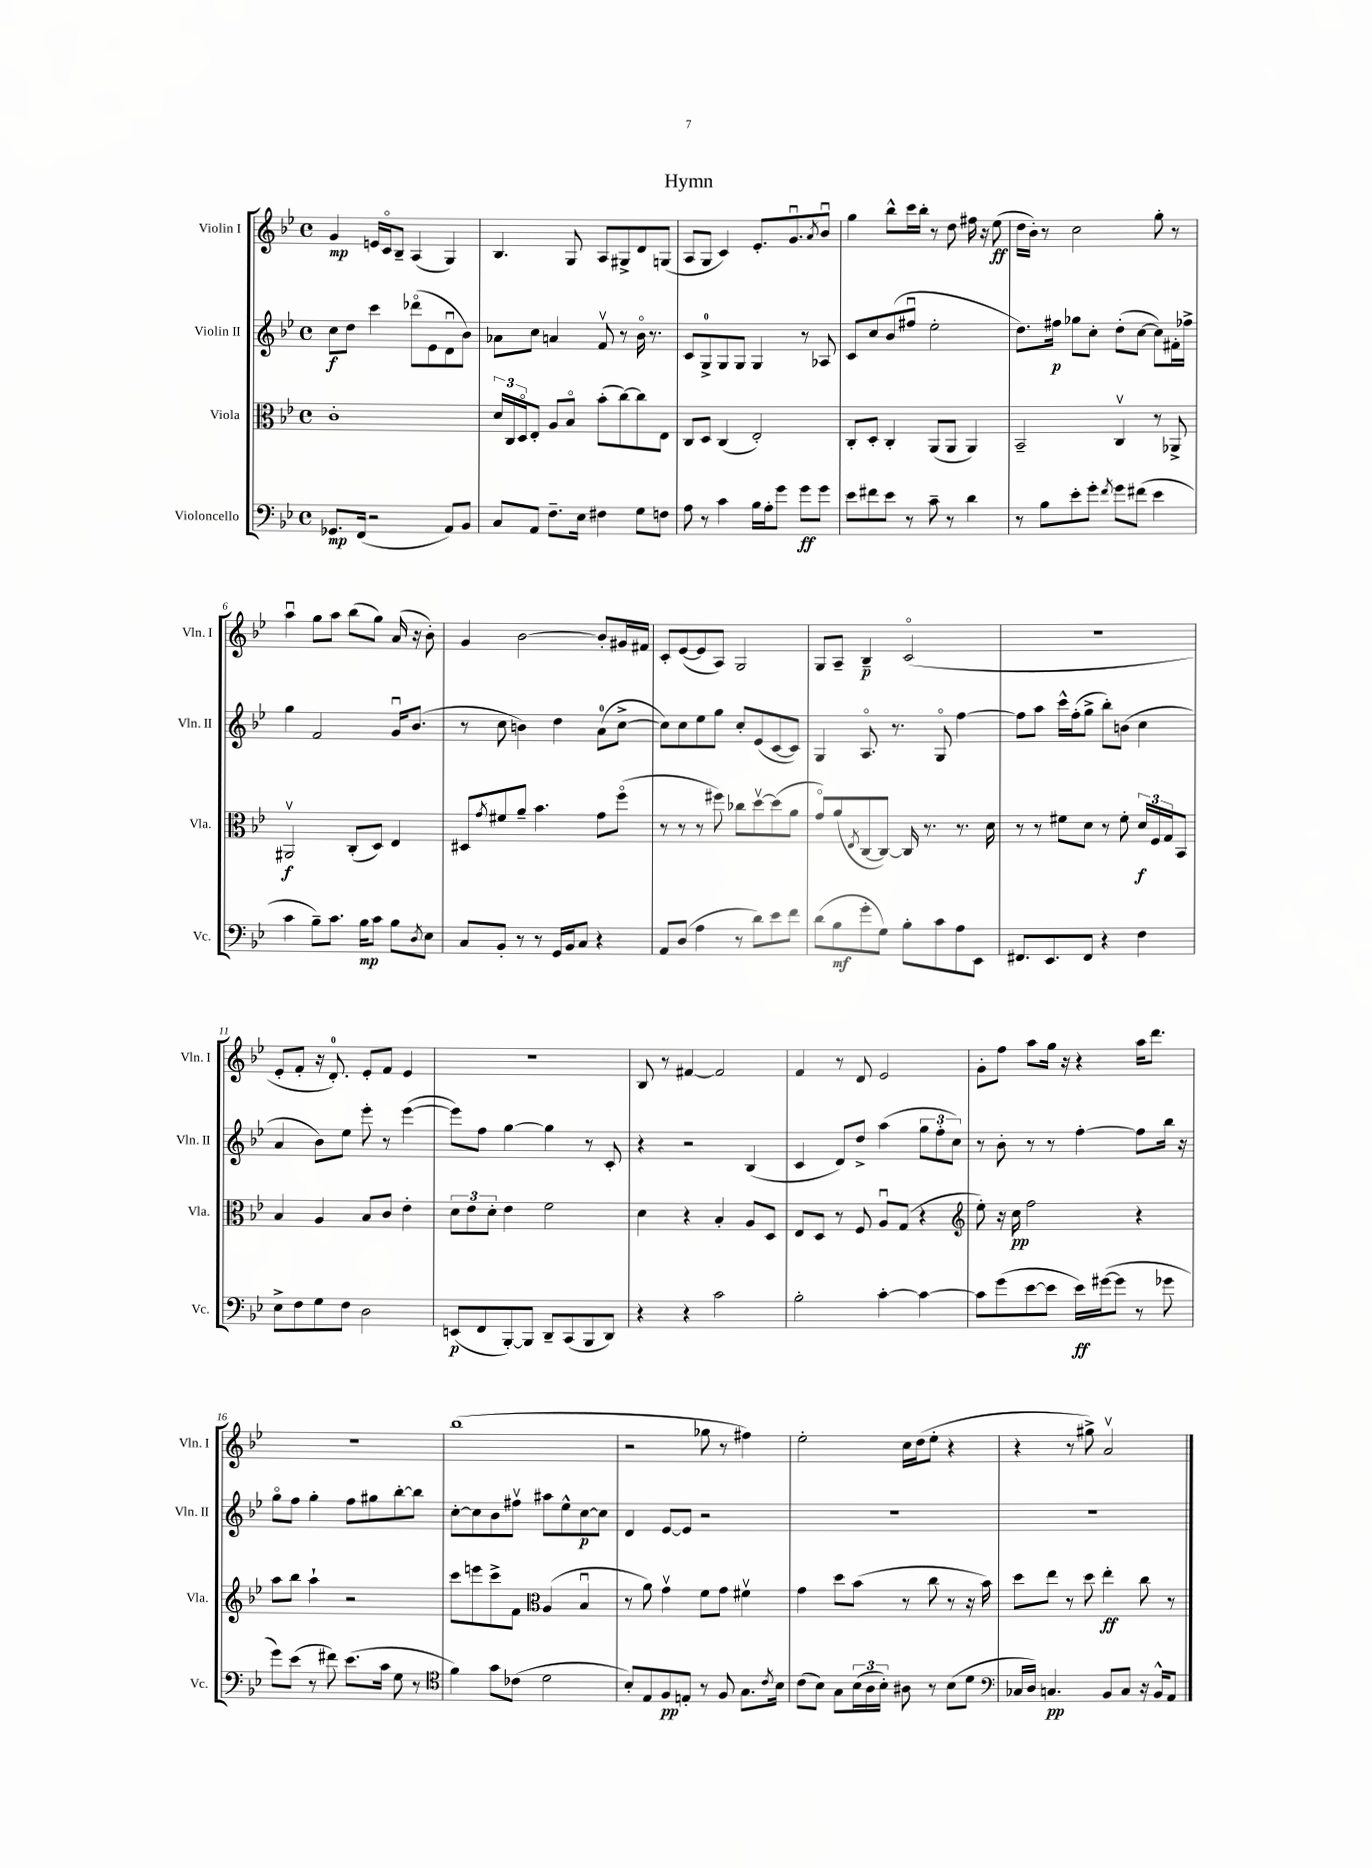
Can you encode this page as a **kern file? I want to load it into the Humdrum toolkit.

**kern	**kern	**kern	**kern
*staff4	*staff3	*staff2	*staff1
*clefF4	*clefC3	*clefG2	*clefG2
*k[b-e-]	*k[b-e-]	*k[b-e-]	*k[b-e-]
*M4/4	*M4/4	*M4/4	*M4/4
*met(c)	*met(c)	*met(c)	*met(c)
8.GG-	1c'	8cc	4g
.	.	8dd	.
(16FF	.	.	.
2r	.	4ccc	16e
.	.	.	16co
.	.	.	8B-~
.	.	(8ddd-o	(4A
.	.	8e-	.
8AA)	.	8du	4G)
8BB-	.	8b-)	.
=	=	=	=
8C	24d	8a-	4.B-
.	24C	.	.
.	24Do	.	.
8AA	8E-'	8cc	.
8.F~	8A	4a	.
.	8B-o	.	8G
16E-	.	.	.
4F#	(8b-'	8fv	8A
.	[8cc)	8r	8G#^
8G	8cc]	16b-o	8d
.	.	8.r	.
8F	8E-	.	(8G
=	=	=	=
8A	8C	8c	8A
8r	8D	8G^	8G
4c	(4C	8G	4c)
.	.	8G	.
16B-	2E-')	4G	8.e-'
16A'	.	.	.
8g	.	.	.
.	.	.	8.gu
8g	.	8r	.
.	.	.	8qa
8g	.	8A-	8b-u
=	=	=	=
8e-	8C'	8c	4gg
8f#	8D'	8cc	.
8e-	4C'	(8b-	8bb-^^
8r	.	8ff#u	16ccc
.	.	.	16bb-'
8c~	(8AA	2ee-'	8r
8r	8AA	.	8dd
4d	4AA)	.	16ff#
.	.	.	16r
.	.	.	(8ee-
=	=	=	=
8r	2BB-~	8.dd)	16dd
.	.	.	16b-')
8B-	.	.	8r
.	.	16ff#	.
8e-'	.	8gg-	2cc
8g'	.	8cc'	.
8qf	.	.	.
8g	4Cv	(8dd'	.
(8f#	.	[8cc	.
4e-	8r	8cc])	8gg'
.	8AA-^	16f#'	8r
.	.	16ff-^	.
=	=	=	=
4c	2AA#v	4gg	4aau
8B-~)	.	2f	8gg
8.c	.	.	8aa
.	(8C'	.	(8bb-
16B-	.	.	.
8c	8D)	.	8gg)
8B-	4E-	16gu	(16a
.	.	(8.b-	16r
8qD	.	.	.
8E-	.	.	8b-')
=	=	=	=
8C	8D#	8r	4g
.	8qg	.	.
8BB-'	8f#	8cc	.
8r	8a~	4b)	[2b-
8r	4.b-	.	.
16GG	.	4dd	.
16BB-	.	.	.
8C	.	.	.
4r	8g	(8a	8b-']
.	(8ffo	[8cc^	16g#
.	.	.	16f#
=	=	=	=
8AA	8r	8cc])	8c'
(8D	8r	8cc	([8e-
4A	8r	8ee-	8e-]
.	8ff#)	8gg	8A)
8r	8cc-	8cc'	2G
8d)	[8ddv	(8e-	.
8e-	(8dd]	[8c	.
8f	8a	8c])	.
=	=	=	=
(8d	8go)	4G	8G
8B-	(8a	.	8A~
.	8qE-	.	.
8g'	[8C	8.Ao	4B-~
8G)	8C_)	.	.
.	.	8.r	.
8B-'	16C]	.	(2co
.	8.r	.	.
8c	.	8Go	.
8A	8.r	[4ff	.
8EE-	.	.	.
.	16d	.	.
=	=	=	=
8.FF#	8r	8ff]	1r
.	8r	8aa	.
8.EE-	.	.	.
.	8f#	16ccc^^	.
.	.	(16ff'	.
8FF#	8d	8gg^	.
4r	8r	8bb-')	.
.	8f#'	(8b	.
4F	24d	4cc	.
.	24F	.	.
.	24G	.	.
.	8BB-	.	.
=	=	=	=
8E-^	4B-	4a	8e-'
8F	.	.	8f'
8G	4A	8b-)	16r
.	.	.	8.d')
8F	.	8ee-	.
2D	8B-	8eee-'	8e-'
.	8c	8r	8f
.	4e-'	([4eee-	4e-
=	=	=	=
(8EE	12d	8eee-])	1r
.	12e-	.	.
8FF	.	8ff	.
.	12d'	.	.
[8BBB-')	4e-	[4gg	.
8BBB-]	.	.	.
8DD~	2f	4gg]	.
(8CC	.	.	.
8BBB-	.	8r	.
8DD)	.	8c'	.
=	=	=	=
4r	4d	4r	8B-
.	.	.	8r
4r	4r	2r	[4f#
2c	4B-'	.	2f#]
.	8A	(4B-	.
.	8D	.	.
=	=	=	=
2B-'	8E-	4c	4f
.	8D	.	.
.	8r	8d)	8r
.	8F	8dd^	8d
[4c'	8Au	(4aa	2e-
.	(8G	.	.
4c_	4r	12gg	.
.	.	12ff'	.
.	.	12cc)	.
=	=	=	=
*	*clefG2	*	*
8c]	8ee-')	8r	8g'
(8g	16r	8b-'	8ff
.	16cc	.	.
[8e-	2ff	8r	8aa
8e-]	.	8r	16gg
.	.	.	16r
16e-)	.	[4ff'	4r
([16g#	.	.	.
8g#]	.	.	.
8r	4r	8ff]	16aa
.	.	.	8.ddd
8g-	.	16bb-	.
.	.	16r	.
=	=	=	=
8g)	8aa	8ggo	1r
(8e-	8bb-	8ff	.
8r	4aa`	4gg'	.
8f#)	.	.	.
(8.e-	2r	8ff	.
.	.	8gg#	.
16c	.	.	.
8G	.	[8bb-'	.
8r	.	8bb-]	.
=	=	=	=
*clefC4	*	*	*
4f)	8ccc	[8cc'	(1bb-
.	8eee	8cc]	.
8g	8ccc^	8b-	.
(8c-	8f	8ff#v	.
*	*clefC3	*	*
2d	(4A	8aa#	.
.	.	8ee-^^	.
.	4B-u	[8cc	.
.	.	8cc]	.
=	=	=	=
8B-')	8r	4d	2r
8E-	8a)	.	.
8F	4gv	[8e-	.
8E'	.	8e-]	.
8r	8f	2r	8gg-
8F	8g	.	8r
8.G	4f#v	.	4ff#)
8qc	.	.	.
16B-	.	.	.
=	=	=	=
(8c	4g	1r	2ee-'
8B-)	.	.	.
8G	8dd	.	.
(24B-	(8b-	.	.
24A	.	.	.
24B-')	.	.	.
8A#	8r	.	16cc
.	.	.	(16dd
8r	8cc	.	8ee-'
(8B-	8r	.	4r
8d	16r	.	.
.	16b-)	.	.
=	=	=	=
*clefF4	*	*	*
16C-	8dd	1r	4r
16D)	.	.	.
4.C	8ee-	.	.
.	8r	.	8r
.	8dd	.	8gg#^)
8BB-	4ee-'	.	2av
8C	.	.	.
16r	8cc	.	.
16BB-^^	.	.	.
8AA	8r	.	.
==	==	==	==
*-	*-	*-	*-
